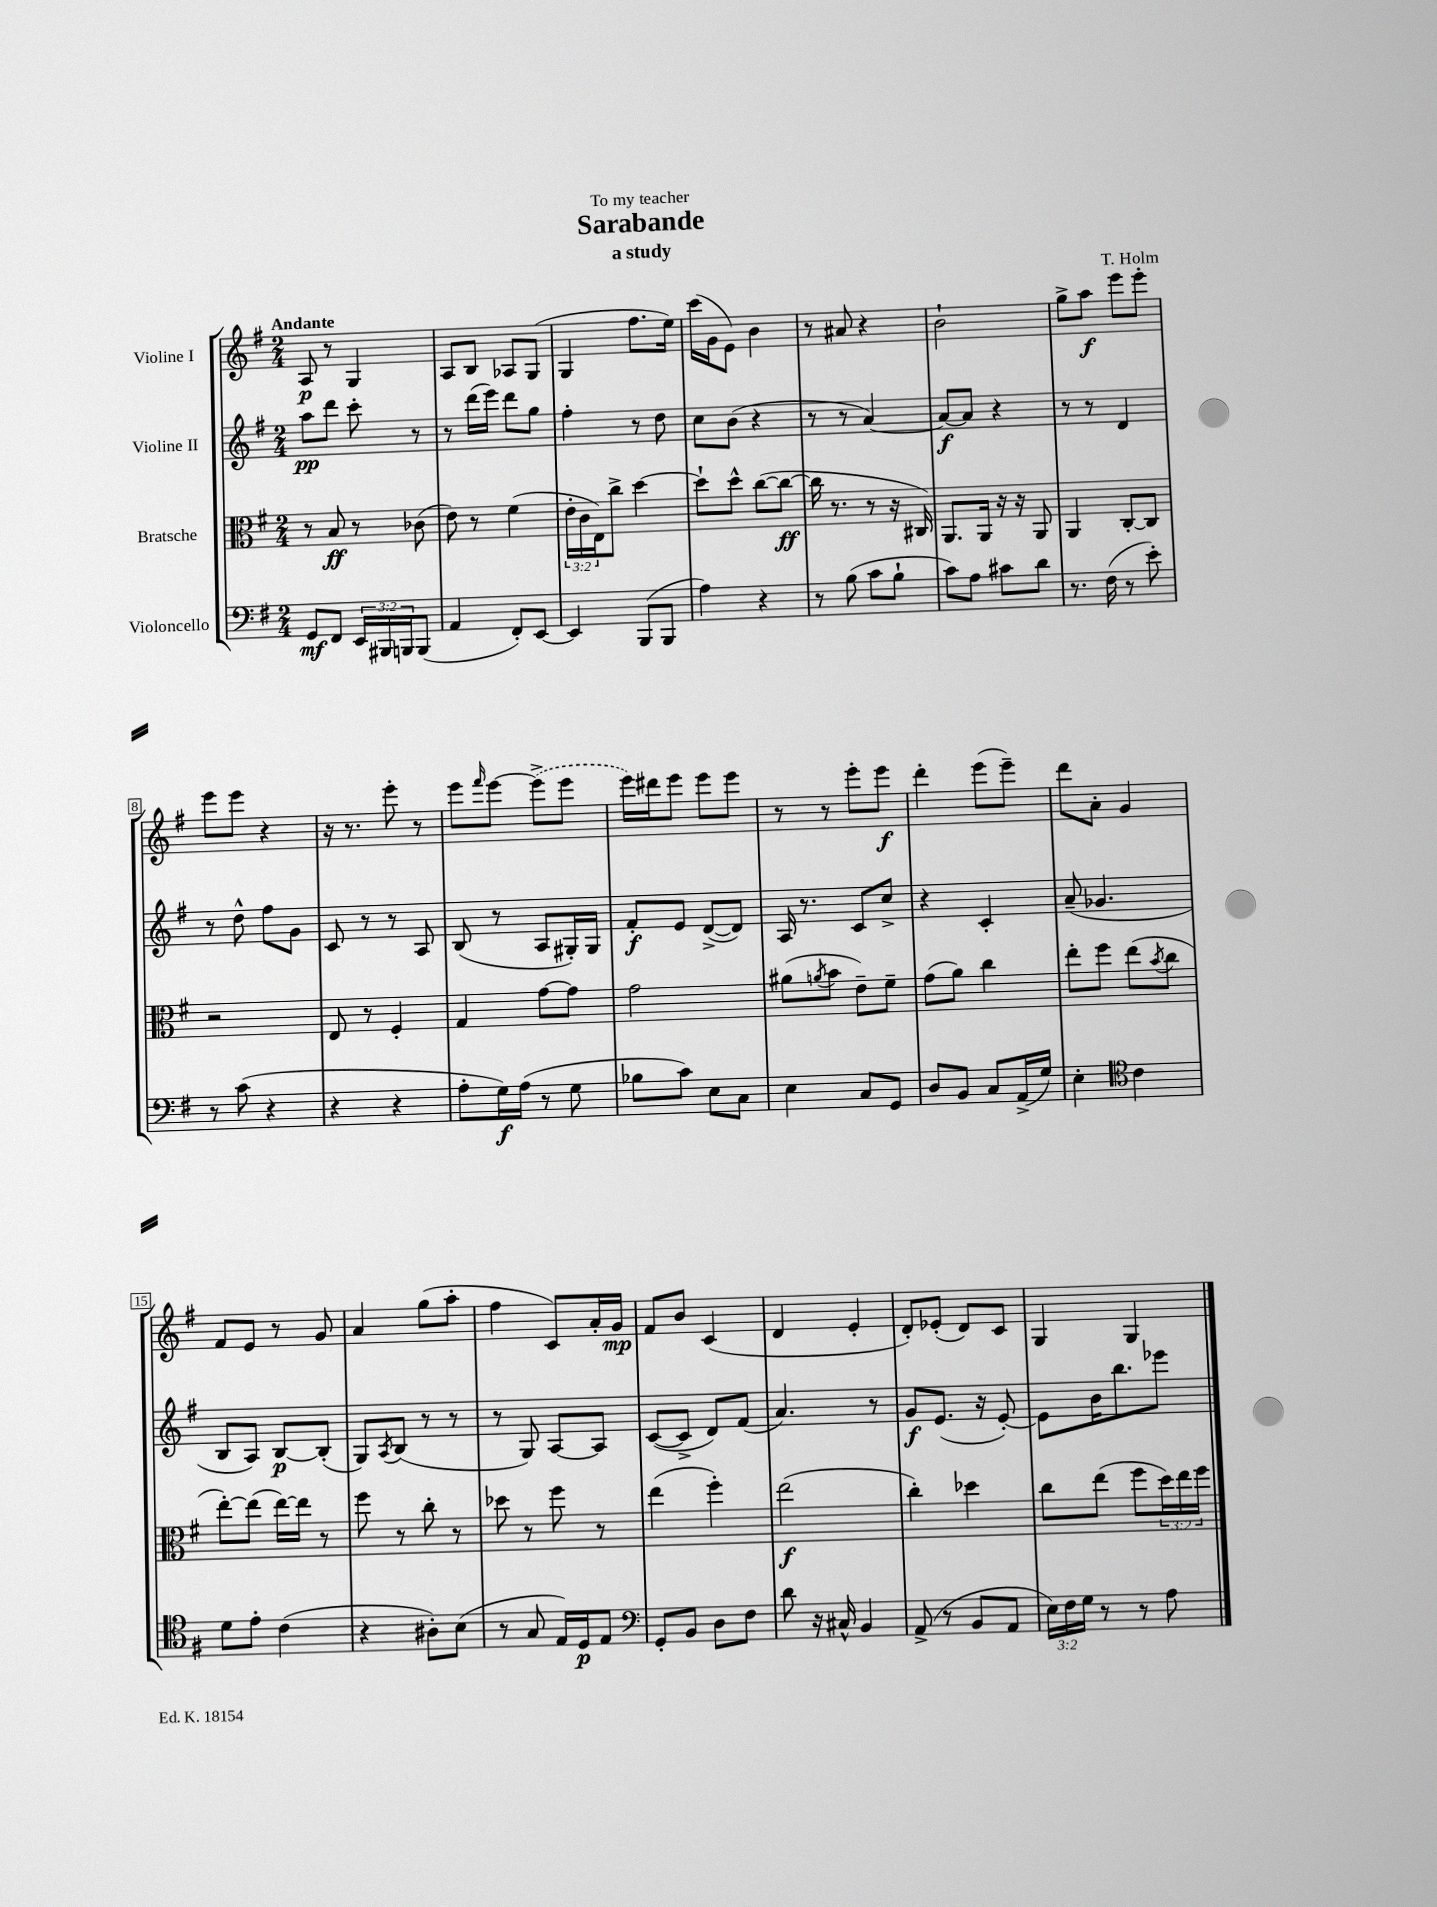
\header { title = "Sarabande" composer = "T. Holm" subtitle = "a study" dedication = "To my teacher" }
<<
\new StaffGroup <<
\new Staff = "s0" \with { instrumentName = "Violine I" } {
    \clef treble \key g \major \numericTimeSignature \time 2/4 \tempo "Andante"
    a8\p r8 g4 |
    a8 b8 aes8 g8( |
    g4 fis''8. e''16) |
    c'''16( g'16 e'8) b'4 |
    r8 ais'8 r4 |
    b'2-! |
    g''8-> a''8\f e'''8 e'''8-. |
    e'''8 e'''8 r4 |
    r16 r8. e'''8-. r8 |
    e'''8 \grace { fis'''16 } e'''8~ \once \slurDashed e'''8->( e'''8 |
    e'''16) dis'''16 e'''8 e'''8 e'''8 |
    r8 r8 e'''8-. e'''8\f |
    d'''4-. e'''8( e'''8--) |
    d'''8 a'8-. g'4 |
    fis'8 e'8 r8 g'8 |
    a'4 g''8( a''8-. |
    fis''4 c'8) a'16-. g'16\mp |
    fis'8 b'8 c'4( |
    d'4 e'4-. |
    d'8-.) ees'8-.( d'8) c'8 |
    g4 g4 \bar "|." |
}
\new Staff = "s1" \with { instrumentName = "Violine II" } {
    \clef treble \key g \major \numericTimeSignature \time 2/4
    a''8\pp d'''8 c'''8-. r8 |
    r8 d'''16( e'''16) d'''8 g''8 |
    fis''4-. r8 d''8 |
    c''8 b'8( r4 |
    r8 r8 a'4~) |
    a'8~\f a'8 r4 |
    r8 r8 d'4 |
    r8 d''8-^ fis''8 g'8 |
    c'8 r8 r8 a8 |
    b8( r8 a8 gis16-.) gis16 |
    fis'8-.\f e'8 d'8~->( d'8) |
    a16 r8. c'8 c''8-> |
    r4 c'4-. |
    a'8--( ges'4. |
    b8 a8) b8~\p b8-.( |
    g8) \acciaccatura { a8 } b8( r8 r8 |
    r8 g8) a8~ a8 |
    c'8~( c'8-> d'8) fis'8( |
    a'4.) r8 |
    g'8\f e'8.( r16 e'8~-.) |
    e'8 b'16 b''8. ees'''8 \bar "|." |
}
\new Staff = "s2" \with { instrumentName = "Bratsche" } {
    \clef alto \key g \major \numericTimeSignature \time 2/4 \override Staff.TupletNumber.text = #tuplet-number::calc-fraction-text
    r8 b8\ff r8 ces'8( |
    e'8) r8 fis'4( |
    \tuplet 3/2 { e'16-. c'16 e16) } c''8-> d''4~ |
    d''8-! d''8-^ c''8~( c''8~\ff |
    c''16 r8. r8 r16 cis16) |
    a,8. a,16 r16 r16 a,8 |
    a,4 c8~-. c8 |
    r2 |
    e8 r8 fis4-. |
    g4 g'8~ g'8 |
    g'2 |
    ais'8( \acciaccatura { a'8 } b'8 e'8--) fis'8-- |
    g'8( a'8) c''4 |
    e''8-. fis''8 e''8( \acciaccatura { b'8 } c''8 |
    e''8~-.) e''8( e''16~) e''16 r8 |
    fis''8 r8 c''8-. r8 |
    des''8 r8 fis''8 r8 |
    e''4( fis''4-.) |
    e''2\f( |
    c''4-.) des''4 |
    c''8 e''8( fis''8 \tuplet 3/2 { d''16) e''16 fis''16 } \bar "|." |
}
\new Staff = "s3" \with { instrumentName = "Violoncello" } {
    \clef bass \key g \major \numericTimeSignature \time 2/4 \override Staff.TupletNumber.text = #tuplet-number::calc-fraction-text
    g,8\mf fis,8 \tuplet 3/2 { e,16 bis,,16 b,,16 } b,,8( |
    a,4 fis,8-.) e,8~ |
    e,4 b,,8( b,,8 |
    a4) r4 |
    r8 b8( c'8 b8-! |
    c'8) a8 cis'8 d'8 |
    r8. fis16( r8 e'8-.) |
    r8 c'8( r4 |
    r4 r4 |
    a8-. g16\f) a16( r8 g8 |
    bes8 c'8) e8 c8 |
    e4 c8 g,8 |
    d8 b,8 c8 a,16->( g16) |
    e4-. \clef tenor c'4 |
    d'8 e'8-. c'4( |
    r4 ais8-.) b8( |
    r8 g8 e16) d16\p e8 |
    \clef bass g,8-. b,8 d8 fis8 |
    d'8 r16 cis16-^ b,4 |
    a,8->( r8 b,8 a,8 |
    \tuplet 3/2 { e16) fis16 g16 } r8 r8 a8 \bar "|." |
}
>>
>>
\layout { \context { \Score \override BarNumber.stencil = #(make-stencil-boxer 0.1 0.3 ly:text-interface::print) } }
